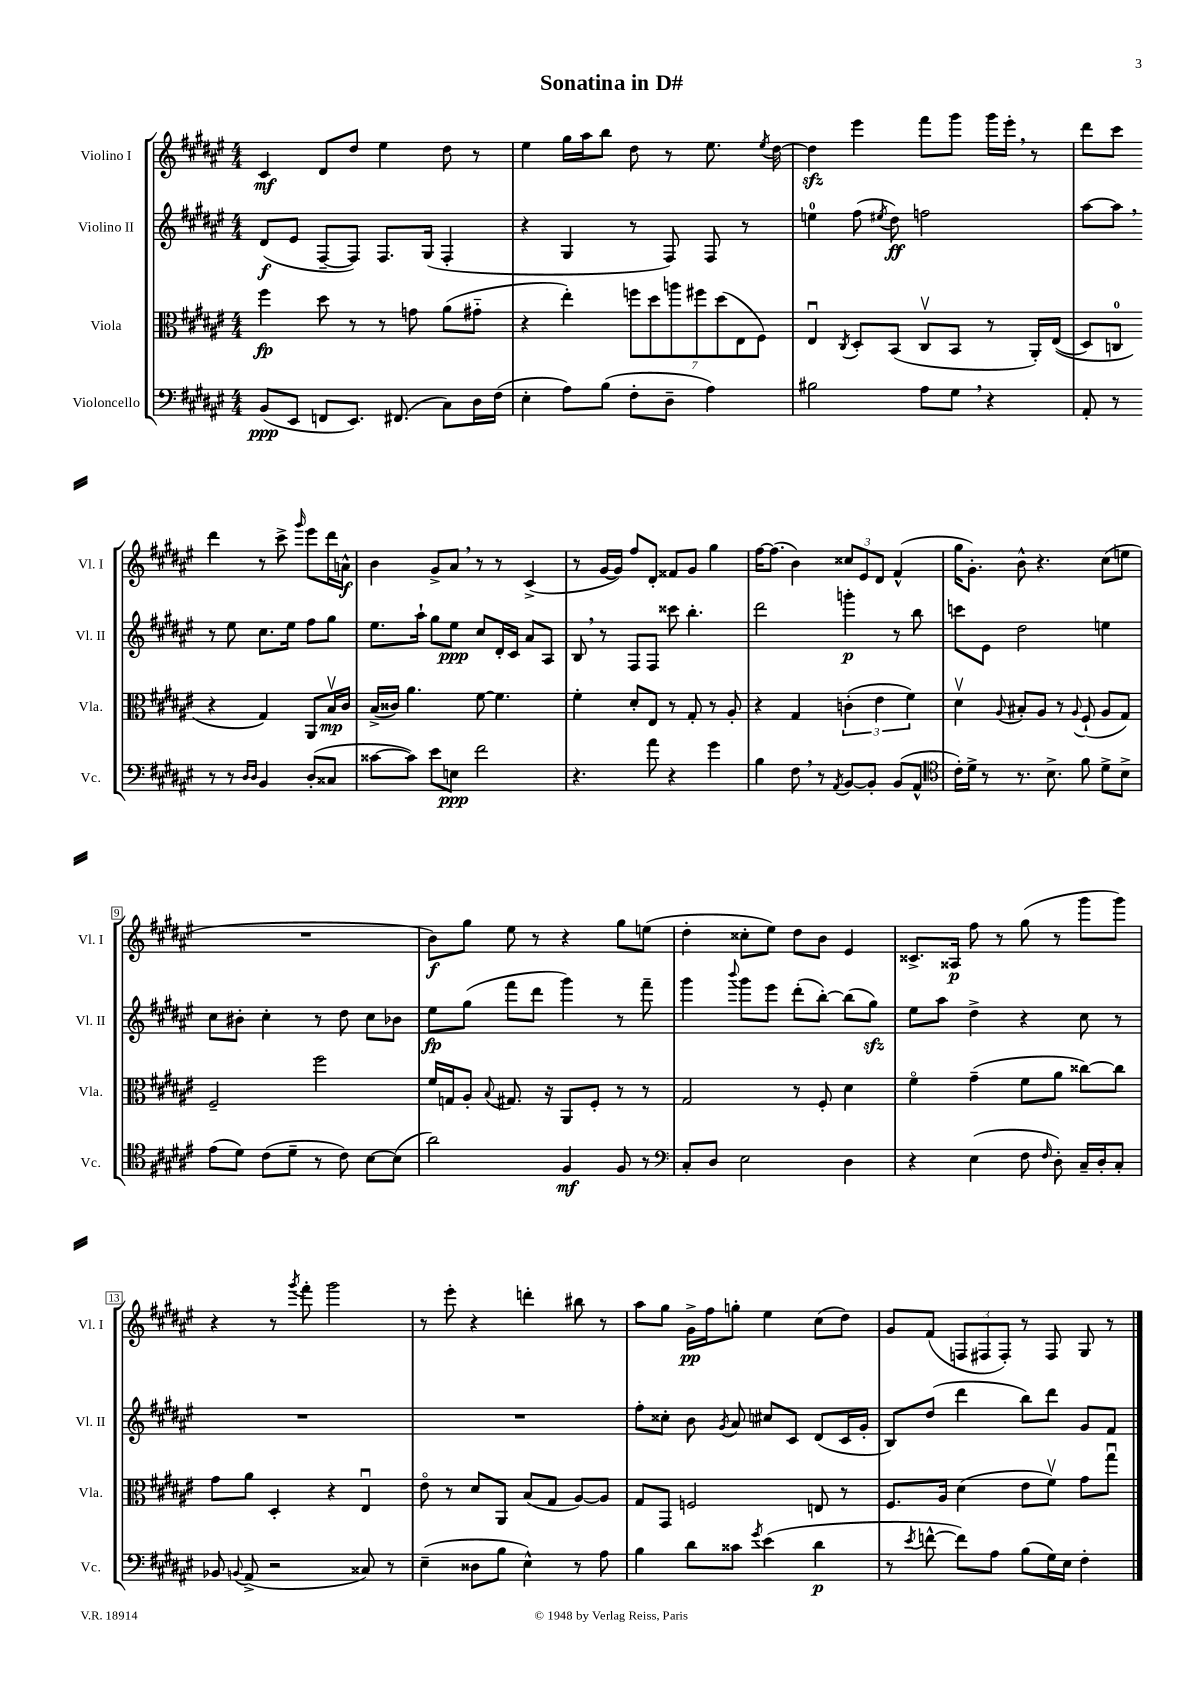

**kern	**kern	**kern	**kern
*staff4	*staff3	*staff2	*staff1
*clefF4	*clefC3	*clefG2	*clefG2
*k[f#c#g#d#a#e#]	*k[f#c#g#d#a#e#]	*k[f#c#g#d#a#e#]	*k[f#c#g#d#a#e#]
*M4/4	*M4/4	*M4/4	*M4/4
(8BB/L	4ff#\	(8d#/L	4c#/
8EE#/J	.	8e#/J	.
8FF/L	8dd#\	[8F#~/L	8d#/L
8.EE#/J)	8r	8F#/]J)	8dd#/J
.	8r	8.F#/L	4ee#\
(8.FF#/	.	.	.
.	8g\	.	.
.	.	(16G#/Jk	.
8C#\L)	(8a#\L	4F#'/	8dd#\
16D#\L	8g#'~\J	.	8r
(16F#\JJ	.	.	.
=	=	=	=
4E#'\	4r	4r	4ee#\
8A#\L)	4ee#'\)	4G#/	16gg#\LL
.	.	.	16aa#\J
(8B\J	.	.	8bb\J
8F#'\L	14ff\L	8r	8dd#\
.	14dd#\	.	.
8D#~\J	.	8F#/)	8r
.	14aa\	.	.
.	14ff#\	.	.
4A#\)	.	8F#/	8.ee#\
.	(14dd#\	.	.
.	14E#\	.	.
.	.	8r	.
.	14F#\J)	.	.
.	.	.	8qee#/
.	.	.	[16dd#\
=	=	=	=
2B#\	4E#u/	4ee\	4dd#\]
.	8qC#/	.	.
.	8D#'/L	(8ff#\	4eee#\
.	.	8qee#/	.
.	(8BB/J	8dd#\)	.
8A#\L	8C#v/L	2ff\	8fff#\L
8G#\J	8BB/J	.	8ggg#\J
4r	8r	.	16ggg#\LL
.	.	.	16eee#'\JJ
.	16AA#'/LL)	.	8r
.	&((16E#/JJ	.	.
=	=	=	=
8AA#'/	8D#/L)	[8aa#\L	8ddd#\L
8r	8C/J	8aa#\]J	8ccc#\J
8r	4r	8r	4ddd#\
8r	.	8ee#\	.
16qqD#/LL	.	.	.
16qqD#/JJ	.	.	.
4BB/	4G#/&)	8.cc#\L	8r
.	.	.	8ccc#^\
.	.	16ee#\Jk	.
.	.	.	16qqggg#/
(8D#'/L	8AA#/L	8ff#\L	8eee#\L
8C##/J	16Bv/L	8gg#\J	16ddd#\L
.	16c#/JJ	.	16a^^\JJ
=	=	=	=
[8c##\L	(16B^/LL	8.ee#\L	4b\
.	16c##/JJ)	.	.
8c##\]J)	4.a#\	.	.
.	.	16aa#`\Jk	.
8e#\L	.	8gg#\L	8g#^/L
8E\J	.	8ee#\J	8a#/J
2f#\	[8f#\	8cc#/L	8r
.	4.f#\]	16d#'/L	8r
.	.	16c#/JJ	.
.	.	8a#/L	(4c#^/
.	.	8A#/J	.
=	=	=	=
4.r	4f#'\	8B/	8r
.	.	8r	[16g#/LL
.	.	.	16g#/]JJ)
.	8d#'/L	8F#/L	8ff#/L
8a#\	8E#/J	8F#/J	8d#'/J
4r	8r	8ccc##\	8f##/L
.	8G#'/	4.bb'\	8g#/J
4g#\	8r	.	4gg#\
.	8A#'/	.	.
=	=	=	=
4B\	4r	2ddd#\	[16ff#\LK
.	.	.	(8.ff#\]J
8F#\	4G#/	.	4b\)
8r	.	.	.
8qAA#/	.	.	.
[8BB/L	(6c'\	4ggg'\	12cc##/L
.	.	.	12e#/
8BB'/]J	.	.	.
.	6e#\	.	12d#/J
(8BB/L	.	8r	(4f#^^/
.	6f#\)	.	.
8AA#^^/J	.	8bb\	.
=	=	=	=
*clefC4	*	*	*
16c#'\LL)	4d#v\	8ccc\L	16gg#\LK
16d#^\JJ	.	.	8.g#'\J)
8r	.	8e#\J	.
.	8qqA#/	.	.
8.r	8B#'/L	2dd#\	8b^^\
.	8A#/J	.	4.r
8.B^\	.	.	.
.	8r	.	.
.	8qqA#/	.	.
8f#\	(8F#`/	.	.
8d#^\L	8A#/L	4ee\	(8cc#\L
8B^\J	8G#/J)	.	8ee\J
=	=	=	=
(8e#\L	2F#~/	8cc#\L	1r
8d#\J)	.	8b#'\J	.
(8c#\L	.	4cc#'\	.
8d#~\J	.	.	.
8r	2ff#\	8r	.
8c#\)	.	8dd#\	.
[8B\L	.	8cc#\L	.
(8B\]J	.	8b-\J	.
=	=	=	=
2a#\)	16f#/LL	8ee#\L	8b\L)
.	16G/J	.	.
.	8A#'/J	(8gg#\J	8gg#\J
.	8qqB/	.	.
.	8.G#/	8fff#\L	8ee#\
.	.	8ddd#\J	8r
.	16r	.	.
4F#/	8AA#/L	4ggg#\)	4r
.	8F#'/J	.	.
8F#/	8r	8r	8gg#\L
8r	8r	8fff#~\	(8ee\J
=	=	=	=
*clefF4	*	*	*
8C#'/L	2G#/	4ggg#\	4dd#'\
8D#/J	.	.	.
.	.	8qqbbb/	.
2E#\	.	8ggg#\L	8cc##'\L
.	.	8eee#\J	8ee#\J)
.	8r	(8ddd#'\L	8dd#\L
.	8F#'/	[8bb'\J)	8b\J
4D#\	4d#\	(8bb\]L	4e#/
.	.	8gg#\J)	.
=	=	=	=
4r	4f#o\	8ee#\L	8.c##^/L
.	.	8aa#\J	.
.	.	.	16A##/Jk
(4E#\	(4g#~\	4dd#^\	8ff#\
.	.	.	8r
8F#\	8f#\L	4r	(8gg#\
16qqF#/	.	.	.
8D#'\)	8a#\J	.	8r
16C#~/LL	[8cc##\L)	8cc#\	8ggg#\L
16D#'/J	.	.	.
8C#'/J	8cc##\]J	8r	8ggg#\J)
=	=	=	=
8BB-/	8g#\L	1r	4r
8qqBB/	.	.	.
(8AA#^/	8a#\J	.	.
2r	4D#'/	.	8r
.	.	.	8qggg#/
.	.	.	8fff#'\
.	4r	.	2ggg#\
8C##/)	4E#u/	.	.
8r	.	.	.
=	=	=	=
(4E#~\	8e#o\	1r	8r
.	8r	.	8eee#'\
8D##\L	8d#/L	.	4r
8B\J	8AA#/J	.	.
4E#^^\)	(8B/L	.	4ddd'\
.	8G#/J	.	.
8r	[8A#/L)	.	8bb#\
8A#\	8A#/]J	.	8r
=	=	=	=
4B\	8G#/L	8ff#'\L	8aa#\L
.	8GG#/J	8cc##'\J	8gg#\J
8d#\L	2F/	8b\	16g#^\LL
.	.	.	16ff#\J
.	.	8qg#/	.
8c##\J	.	8a#/	8gg'\J
8qg#/	.	.	.
(4e#\	.	8cc#/L	4ee#\
.	.	8c#/J	.
4d#\	8E/	(8d#/L	(8cc#\L
.	8r	16c#/L	8dd#\J)
.	.	16g#'/JJ	.
=	=	=	=
8r	8.F#/L	8B/L)	8g#/L
8qe#/	.	.	.
[8f^^\	.	(8dd#/J	(8f#/J
.	16A#/Jk	.	.
8f\]L)	(4d#\	4ddd#\	12F/L
.	.	.	12F#/
8A#\J	.	.	.
.	.	.	12F#'/J)
(8B\L	8e#\L	8bb\L)	8r
16G#\L)	8f#v\J)	8ddd#\J	8F#/
16E#\JJ	.	.	.
4F#'\	8g#\L	8g#/L	8G#/
.	8gg#u\J	8f#/J	8r
==	==	==	==
*-	*-	*-	*-
